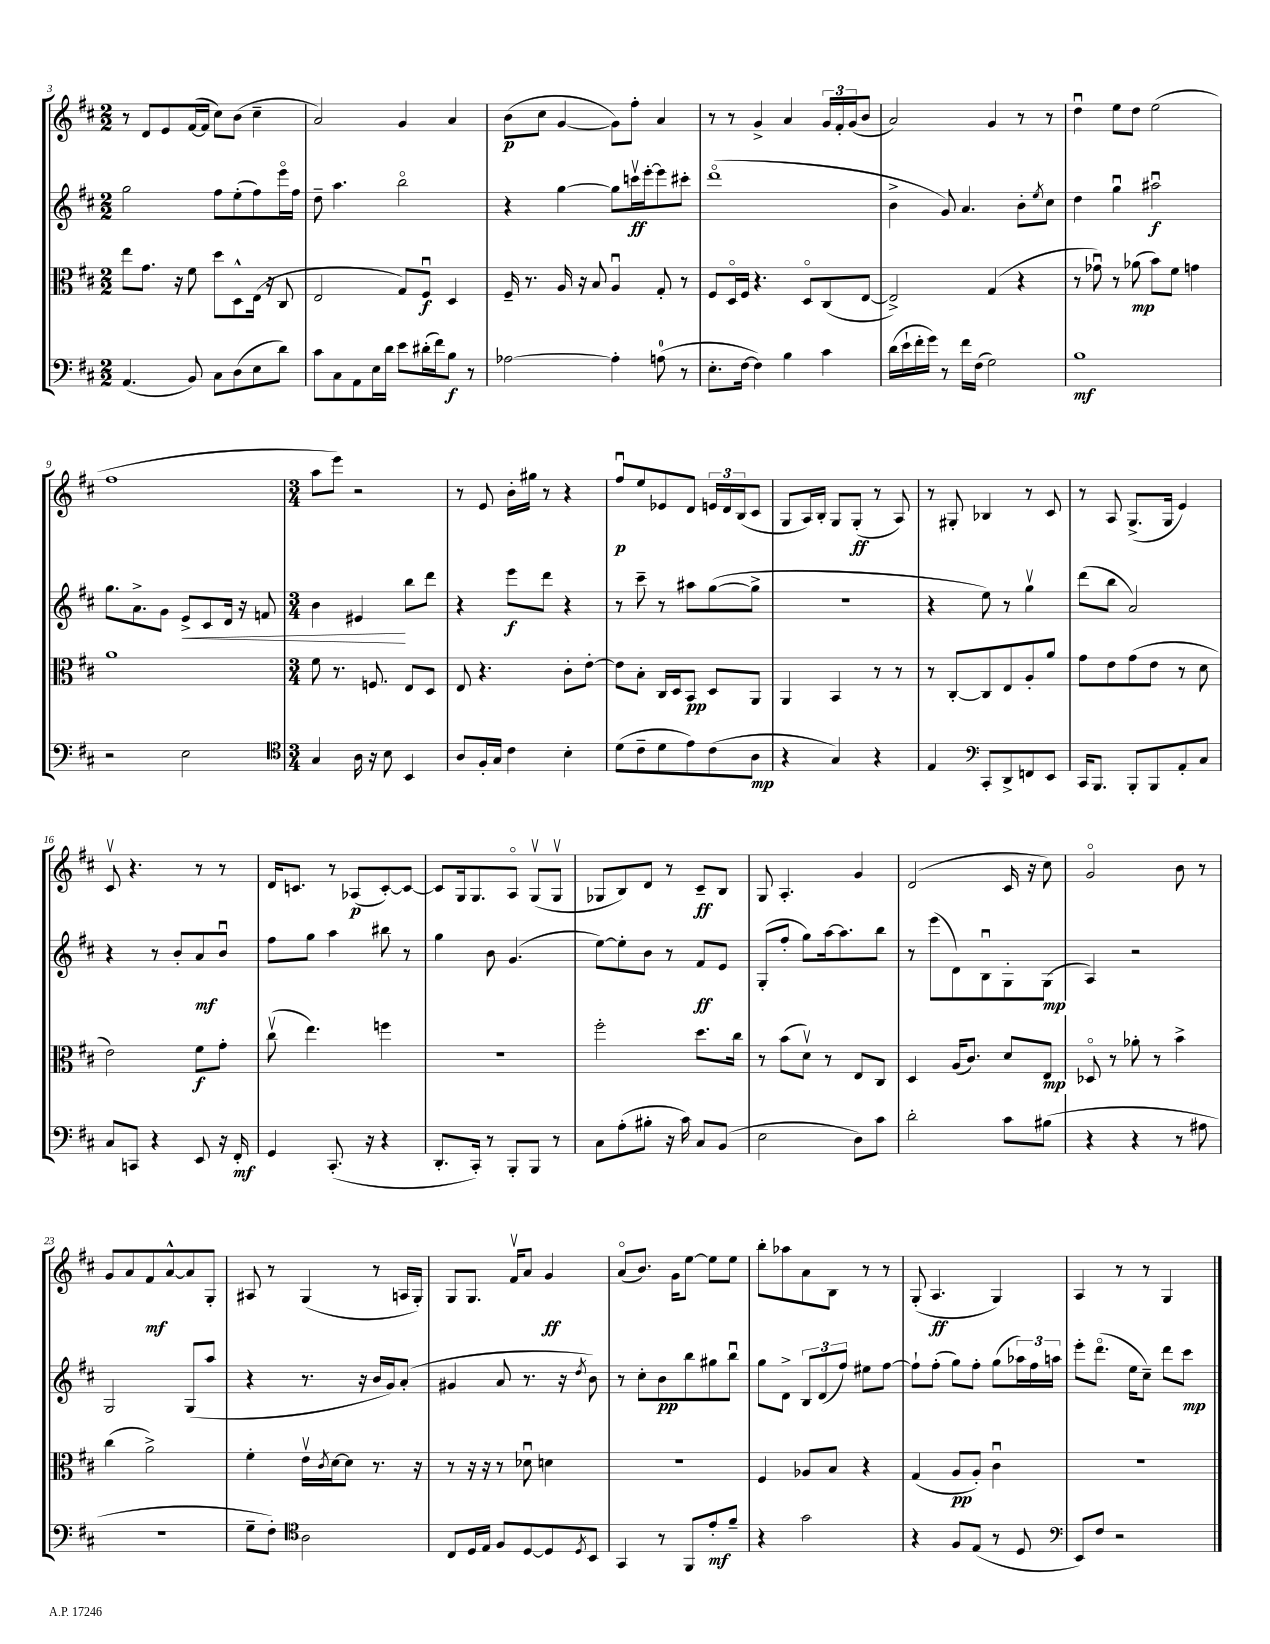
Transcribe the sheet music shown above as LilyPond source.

<<
\new StaffGroup <<
\new Staff = "s0" {
    \clef treble \key d \major \numericTimeSignature \time 2/2
    r8 d'8 e'8 fis'16~( fis'16 cis''8) b'8( cis''4-- |
    a'2) g'4 a'4 |
    b'8\p( cis''8 g'4~ g'8) fis''8-. a'4 |
    r8 r8 g'4-> a'4 \tuplet 3/2 { g'16 fis'16-. g'16( } b'8 |
    a'2) g'4 r8 r8 |
    d''4\downbow e''8 d''8 e''2( |
    fis''1 |
    \numericTimeSignature \time 3/4 a''8 e'''8) r2 |
    r8 e'8 b'16-. gis''16 r8 r4 |
    fis''8\downbow\p e''8 ees'8 d'8 \tuplet 3/2 { e'16 d'16 b16( } cis'8 |
    g8 a16) b16-. g8 g8-.\ff( r8 a8) |
    r8 gis8-. bes4 r8 cis'8 |
    r8 a8 g8.->( g16 e'4) |
    cis'8\upbow r4. r8 r8 |
    d'16 c'8. r8 aes8\p( c'8~-.) c'8~ |
    c'8 g16 g8. a8\flageolet g8\upbow( g8\upbow |
    ges8 b8) d'8 r8 cis'8--\ff b8 |
    g8 a4.-. g'4 |
    d'2( cis'16 r16 cis''8) |
    g'2\flageolet b'8 r8 |
    g'8 a'8 fis'8\mf a'8~-^ a'8 g8-. |
    ais8 r8 g4( r8 a16 g16-.) |
    g8 g8. fis'16\upbow a'8 g'4\ff |
    a'8\flageolet( b'8.) g'16 e''8~ e''8 e''8 |
    b''8-. aes''8 a'8 b8 r8 r8 |
    g8-.( a4.\ff g4) |
    a4 r8 r8 g4 \bar "|." |
}
\new Staff = "s1" {
    \clef treble \key d \major \numericTimeSignature \time 2/2
    g''2 fis''8 e''8-.( fis''8) e'''16\flageolet fis''16 |
    d''8-- a''4. b''2\flageolet |
    r4 g''4~ g''8 c'''16\upbow\ff e'''16~-. e'''8 cis'''8-. |
    d'''1\flageolet( |
    b'4-> g'8) a'4. b'8-. \acciaccatura { e''8 } cis''8 |
    d''4 g''4\downbow ais''2\downbow\f |
    g''8. a'8.-> g'8 e'8->\< cis'8 d'16 r16 f'8 |
    \numericTimeSignature \time 3/4 b'4 eis'4\! b''8 d'''8 |
    r4 e'''8\f d'''8 r4 |
    r8 cis'''8-- r8 ais''8 g''8~( g''8-> |
    R2. |
    r4 e''8) r8 g''4\upbow |
    d'''8( b''8 a'2) |
    r4 r8 b'8-. a'8\mf b'8\downbow |
    fis''8 g''8 a''4 bis''8 r8 |
    g''4 b'8 g'4.( |
    e''8~) e''8-. b'8 r8 fis'8\ff e'8 |
    g8-.( fis''8-. g''8) a''16~ a''8. b''8 |
    r8 e'''8( d'8) b8\downbow g8-. g8\mp( |
    a4) r2 |
    g2 g8( a''8 |
    r4 r8. r16 b'16 g'16) a'8-.( |
    gis'4 a'8 r8. r16 \acciaccatura { d''8 } b'8) |
    r8 cis''8-. b'8\pp b''8 gis''8 b''8\downbow |
    g''8 d'8-> \tuplet 3/2 { b8 d'8( fis''8) } eis''8 fis''8~ |
    fis''8-! fis''8-.( g''8) fis''8-. g''8( \tuplet 3/2 { aes''16) fis''16 a''16 } |
    e'''8-. d'''8.\flageolet( e''16 cis''8--) d'''8 cis'''8\mp \bar "|." |
}
\new Staff = "s2" {
    \clef alto \key d \major \numericTimeSignature \time 2/2
    e''8 g'8. r16 fis'8 d''8 d8-^ e16( r16 cis8 |
    e2 g8) fis8\downbow\f d4 |
    fis16-- r8. a16 r16 b8 a4\downbow g8-. r8 |
    fis8 d16\flageolet fis16 r4. d8\flageolet cis8( e8~ |
    e2->) g4( r4 |
    r8 ges'8\downbow) r8 aes'8\mp( b'8) fis'8 g'4 |
    a'1 |
    \numericTimeSignature \time 3/4 fis'8 r8. f8. e8 d8 |
    e8 r4. cis'8-. e'8~-. |
    e'8 b8-. cis16 d16 b,8\pp d8 a,8 |
    a,4 b,4 r8 r8 |
    r8 cis8~-. cis8 e8 a8-. a'8 |
    g'8 e'8 g'8( e'8 r8 d'8 |
    e'2) fis'8\f g'8-. |
    cis''8\upbow( e''4.) f''4 |
    R2. |
    fis''2-. d''8. cis''16 |
    r8 b'8( d'8\upbow) r8 e8 cis8 |
    d4 a16( cis'8.) d'8 e8\mp |
    des8\flageolet r8 aes'8-. r8 b'4-> |
    cis''4( a'2->) |
    fis'4-. e'16\upbow \acciaccatura { cis'8 } d'16~ d'8 r8. r16 |
    r8 r16 r16 r8 des'8\downbow d'4 |
    R2. |
    fis4 aes8 b8 r4 |
    g4( a8\pp a8-.) cis'4\downbow |
    R2. \bar "|." |
}
\new Staff = "s3" {
    \clef bass \key d \major \numericTimeSignature \time 2/2
    a,4.( b,8) cis8 d8( e8 d'8) |
    cis'8 cis8 a,8 e16 d'16 e'8 dis'16-.( fis'16) b8\f r8 |
    aes2~ aes4-. a8-0( r8 |
    e8.-. fis16~ fis4) b4 cis'4 |
    d'16( e'16-! fis'16-. g'16) r8 fis'16 fis16( g2) |
    b1\mf |
    r2 e2 |
    \numericTimeSignature \time 3/4 \clef tenor g4 a16 r16 b8 b,4 |
    a8 fis16-. g16 cis'4 b4-. |
    d'8( cis'8-- d'8 e'8) cis'8( a8\mp |
    r4 g4) r4 |
    e4 \clef bass cis,8-. d,8-> f,8 e,8 |
    cis,16 b,,8. b,,8-. b,,8 a,8-. cis8 |
    cis8 c,8 r4 e,8 r16 fis,16-.\mf |
    g,4 cis,8.-.( r16 r4 |
    d,8.-. cis,16-.) r8 b,,8-. b,,8 r8 |
    cis8 a8-.( bis8-. r16 cis'16) cis8 b,8( |
    e2 d8) cis'8 |
    d'2-. cis'8 bis8( |
    r4 r4 r8 ais8 |
    R2. |
    g8-- fis8-.) \clef tenor a2 |
    cis8 d16 e16 fis8 d8~ d8 \acciaccatura { d8 } b,8 |
    g,4 r8 fis,8 e'8-.\mf fis'8-- |
    r4 g'2 |
    r4 fis8 e8( r8 d8 |
    \clef bass e,8) fis8 r2 \bar "|." |
}
>>
>>
\layout { \context { \Score currentBarNumber = #3 } }
